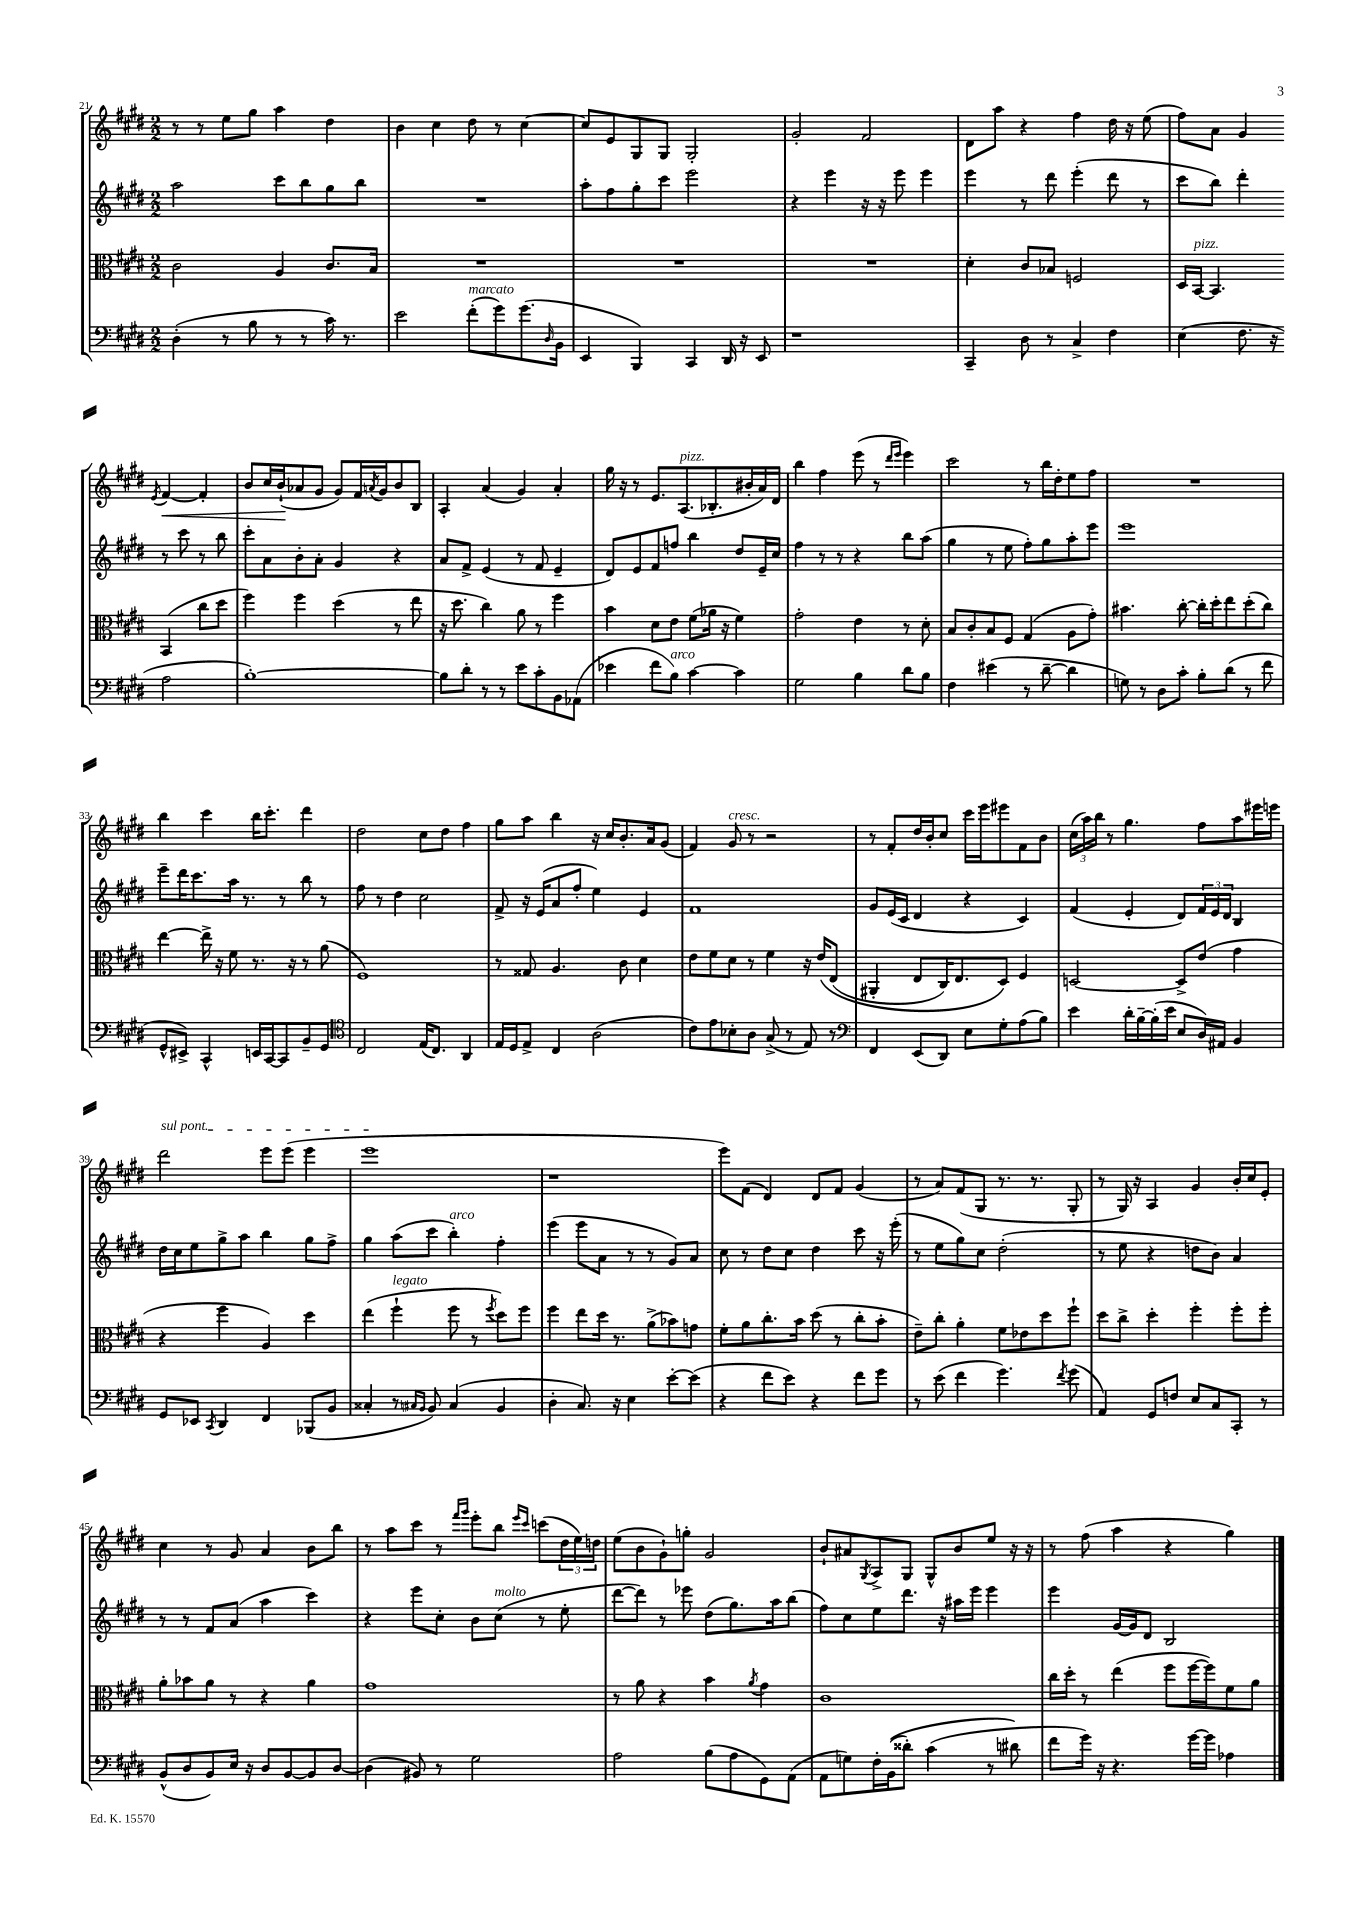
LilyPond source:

<<
\new StaffGroup <<
\new Staff = "s0" {
    \clef treble \key e \major \numericTimeSignature \time 2/2
    r8 r8 e''8 gis''8 a''4 dis''4 |
    b'4 cis''4 dis''8 r8 cis''4~ |
    cis''8 e'8 gis8 gis8 gis2-. |
    gis'2-. fis'2 |
    dis'8 a''8 r4 fis''4 dis''16 r16 e''8( |
    fis''8) a'8 gis'4 \acciaccatura { e'8 } fis'4~\< fis'4-. |
    b'8 cis''16 b'16-!\!( aes'8 gis'8 gis'8) fis'16 \acciaccatura { a'8 } gis'16 b'8 b8 |
    a4-. a'4( gis'4) a'4-. |
    gis''16 r16 r8 e'8. a8.^\markup { \italic "pizz." }( bes8.-. bis'16-. a'16) dis'16 |
    b''4 fis''4 e'''8( r8 \grace { dis'''16 e'''16 } e'''4) |
    cis'''2 r8 b''16 dis''16-. e''8 fis''8 |
    R1 |
    b''4 cis'''4 b''16 cis'''8.-. dis'''4 |
    dis''2 cis''8 dis''8 fis''4 |
    gis''8 a''8 b''4 r16 cis''16 b'8.-. a'16 gis'8( |
    fis'4) gis'8^\markup { \italic "cresc." } r8 r2 |
    r8 fis'8-. dis''16 b'16-. cis''8 cis'''16 e'''16 eis'''8 fis'8 b'8 |
    \tuplet 3/2 { cis''16( a''16) b''16 } r8 gis''4. fis''8 a''8 eis'''16 e'''16 |
    \once \override TextSpanner.bound-details.left.text = \markup { \italic "sul pont." } dis'''2\startTextSpan e'''8 e'''8( e'''4 |
    e'''1\stopTextSpan |
    r1 |
    e'''8) fis'8( dis'4) dis'8 fis'8 gis'4( |
    r8 a'8) fis'8( gis8 r8. r8. gis8-. |
    r8 gis16) r16 a4 gis'4 b'16-. cis''16 e'8-. |
    cis''4 r8 gis'8 a'4 b'8 b''8 |
    r8 a''8 cis'''8 r8 \grace { fis'''16 gis'''16 } e'''8-. b''8 \grace { e'''16 cis'''16 } c'''8( \tuplet 3/2 { dis''16 e''16) d''16 } |
    e''8( b'8 gis'8-!) g''8-. gis'2 |
    b'8-! ais'8 \acciaccatura { gis8 } a8-> gis8 gis8-^ b'8 e''8 r16 r16 |
    r8 fis''8( a''4 r4 gis''4) \bar "|." |
}
\new Staff = "s1" {
    \clef treble \key e \major \numericTimeSignature \time 2/2
    a''2 cis'''8 b''8 gis''8 b''8 |
    R1 |
    a''8-. fis''8 gis''8-. cis'''8 e'''2 |
    r4 e'''4 r16 r16 e'''8 e'''4 |
    e'''4 r8 dis'''8 e'''4-.( dis'''8 r8 |
    cis'''8 b''8) dis'''4-. r8 cis'''8 r8 b''8 |
    cis'''8-. a'8 b'8-. a'8-. gis'4 r4 |
    a'8 fis'8-> e'4( r8 fis'8 e'4-- |
    dis'8) e'8 fis'8 f''8 b''4 dis''8 e'16-- cis''16 |
    fis''4 r8 r8 r4 b''8 a''8( |
    gis''4 r8 e''8 fis''8-.) gis''8 a''8-. e'''8 |
    e'''1 |
    e'''8-- dis'''16 cis'''8. a''16 r8. r8 b''8 r8 |
    fis''8 r8 dis''4 cis''2 |
    fis'8-> r16 e'16( a'8 fis''8-. e''4) e'4 |
    fis'1 |
    gis'8 e'16( cis'16 dis'4 r4 cis'4) |
    fis'4( e'4-. dis'8) \tuplet 3/2 { fis'16 e'16 dis'16 } b4 |
    dis''16 cis''16 e''8 gis''8-> a''8 b''4 gis''8 fis''8-> |
    gis''4 a''8( cis'''8 b''4-.^\markup { \italic "arco" }) fis''4-. |
    e'''4( e'''8 a'8 r8 r8 gis'8) a'8 |
    cis''8 r8 dis''8 cis''8 dis''4 cis'''8 r16 e'''16-.( |
    r8 e''8 gis''8) cis''8 dis''2-.( |
    r8 e''8 r4 d''8 b'8) a'4 |
    r8 r8 fis'8 a'8( a''4 cis'''4) |
    r4 e'''8 cis''8-. b'8 cis''8^\markup { \italic "molto" }( r8 e''8-. |
    dis'''8~ dis'''8) r8 ees'''8 dis''8( gis''8.) a''16 b''8( |
    fis''8) cis''8 e''8 dis'''8. r16 ais''16 e'''16 e'''4 |
    e'''4 gis'16~ gis'16 dis'8 b2 \bar "|." |
}
\new Staff = "s2" {
    \clef alto \key e \major \numericTimeSignature \time 2/2
    cis'2 a4 cis'8. b16 |
    R1 |
    R1 |
    R1 |
    dis'4-. cis'8 bes8 f2 |
    dis16 b,16~^\markup { \italic "pizz." } b,4. b,4( cis''8 dis''8 |
    fis''4) fis''4 dis''4( r8 e''8 |
    r16 dis''8. cis''4) a'8 r8 fis''4 |
    b'4 dis'8 e'8 fis'8( aes'16 r16 fis'4) |
    gis'2-. e'4 r8 dis'8-. |
    b8 cis'8-. b8 fis8 gis4( a8 gis'8-.) |
    bis'4. cis''8~-. cis''16-. dis''16-. e''8 dis''8-.( cis''8) |
    e''4~ e''16-> r16 fis'8 r8. r16 r8 a'8( |
    fis1) |
    r8 gisis8 a4. cis'8 dis'4 |
    e'8 fis'8 dis'8 r8 fis'4 r16 e'16\( e8( |
    ais,4-. e8 cis16) e8. dis8\) fis4 |
    d2~ d8-> e'8( gis'4 |
    r4 fis''4 a4) dis''4 |
    e''4( fis''4-!^\markup { \italic "legato" } fis''8 r8 \acciaccatura { fis''8 } dis''8) fis''8 |
    fis''4 e''8 dis''16 r8. a'8->( bes'8) g'8 |
    fis'8-. a'8 cis''8.-. b'16 dis''8( r8 cis''8-. b'8-. |
    e'8--) cis''8-. a'4-. fis'8 ees'8 dis''8 fis''8-! |
    dis''8 cis''8-> dis''4-. fis''4-. fis''8-. fis''8-. |
    a'8-. bes'8 a'8 r8 r4 a'4 |
    gis'1 |
    r8 a'8 r4 b'4 \acciaccatura { a'8 } gis'4 |
    cis'1 |
    cis''16 dis''16-. r8 e''4( fis''8 fis''16~ fis''16) fis'8 a'8 \bar "|." |
}
\new Staff = "s3" {
    \clef bass \key e \major \numericTimeSignature \time 2/2
    dis4-.( r8 b8 r8 r8 cis'16) r8. |
    e'2 fis'8-.^\markup { \italic "marcato" }( gis'8) gis'8.( \grace { dis16 } b,16 |
    e,4 b,,4) cis,4 dis,16 r16 e,8 |
    r1 |
    cis,4-- dis8 r8 cis4-> fis4 |
    e4( fis8. r16 a2 |
    b1~-.) |
    b8 dis'8-. r8 r8 e'8 cis'8-. b,8 aes,8( |
    ees'4 fis'8 b8^\markup { \italic "arco" }) cis'4~ cis'4 |
    gis2 b4 dis'8 b8 |
    fis4 eis'4( r8 dis'8~-- dis'4 |
    g8) r8 dis8 cis'8-. b8-. dis'8( r8 fis'8 |
    gis,8-^ eis,8->) cis,4-^ e,16 cis,16~ cis,8 b,8-- gis,8 |
    \clef tenor cis2 e16( cis8.) a,4 |
    e16 dis16 e8-> cis4 a2( |
    cis'8) e'8 bes8-. a8 gis8->( r8 e8) r8 |
    \clef bass fis,4 e,8( dis,8) e8 gis8-. a8( b8) |
    e'4 dis'16-. b16~-- b16-.( e'16 e8 dis16) ais,16 b,4 |
    gis,8 ees,8 \acciaccatura { cis,8 } dis,4 fis,4 bes,,8( b,8 |
    cisis4-. r8 \grace { cis16 b,16 } b,8) cis4( b,4 |
    dis4-. cis8.) r16 e4 e'8~-. e'8( |
    r4 fis'8 e'8) r4 fis'8 gis'8 |
    r8 e'8( fis'4 gis'4.) \acciaccatura { fis'8 } gis'8( |
    a,4) gis,8 f8 e8 cis8 cis,8-. r8 |
    b,8-^( dis8 b,8) e16 r16 dis8 b,8~ b,8 dis8~ |
    dis4( bis,8) r8 gis2 |
    a2 b8( a8 gis,8) a,8( |
    a,8 g8) fis16-. b,16(\( disis'8-.) cis'4( r8 dis'8\) |
    fis'8 gis'16) r16 r4. gis'16~ gis'16 aes4 \bar "|." |
}
>>
>>
\layout { \context { \Score currentBarNumber = #21 } }
